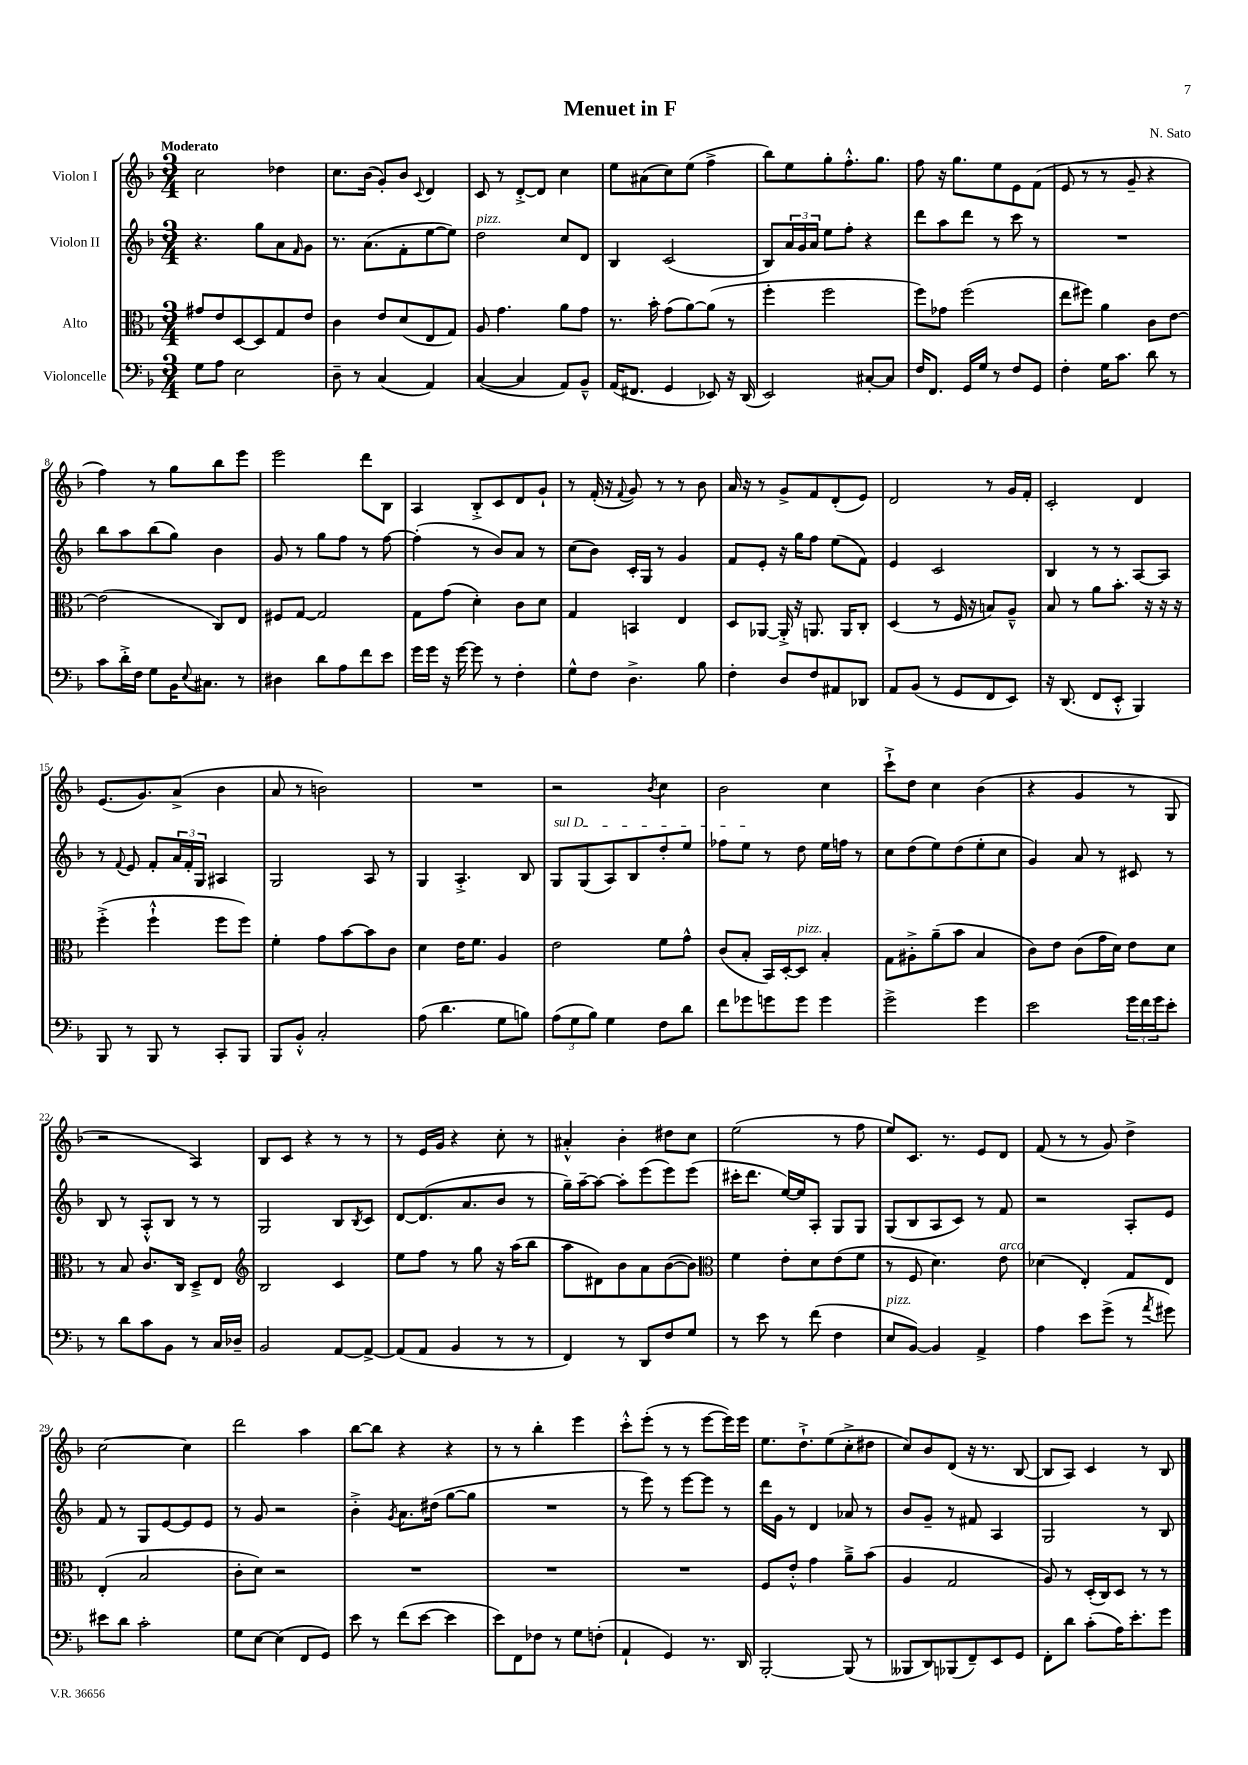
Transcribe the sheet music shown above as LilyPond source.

\header { title = "Menuet in F" composer = "N. Sato" }
<<
\new StaffGroup <<
\new Staff = "s0" \with { instrumentName = "Violon I" } {
    \clef treble \key f \major \numericTimeSignature \time 3/4 \tempo "Moderato"
    c''2 des''4 |
    c''8. bes'16( g'8-.) bes'8 \appoggiatura { c'8 } d'4 |
    c'8 r8 d'8~-.-> d'8 c''4 |
    e''8 ais'8( c''8) e''8( f''4-> |
    bes''8) e''8 g''8-. f''8.-.-^ g''8. |
    f''8 r16 g''8. e''8 e'8 f'8( |
    e'8 r8 r8 g'8-- r4 |
    f''4) r8 g''8 bes''8 e'''8 |
    e'''2 d'''8 bes8 |
    a4 bes8-.-> c'8 d'8 g'8-! |
    r8 f'16-.( r16 \appoggiatura { f'8 } g'8) r8 r8 bes'8 |
    a'16 r16 r8 g'8-> f'8 d'8-.( e'8) |
    d'2 r8 g'16 f'16-. |
    c'2-. d'4 |
    e'8.( g'8.) a'8->( bes'4 |
    a'8 r8 b'2) |
    R2. |
    r2 \acciaccatura { bes'8 } c''4 |
    bes'2 c''4 |
    c'''8-!-> d''8 c''4 bes'4( |
    r4 g'4 r8 g8 |
    r2 a4) |
    bes8 c'8 r4 r8 r8 |
    r8 e'16 g'16 r4 c''8-. r8 |
    ais'4-.-^ bes'4-. dis''8 c''8 |
    e''2( r8 f''8 |
    e''8) c'8. r8. e'8 d'8 |
    f'8( r8 r8 g'8) d''4-> |
    c''2~ c''4 |
    d'''2 a''4 |
    bes''8~ bes''8 r4 r4 |
    r8 r8 bes''4-. e'''4 |
    c'''8-.-^ e'''8-.( r8 r8 e'''8~ e'''16) e'''16 |
    e''8. d''8.-!-> e''8( c''8-.-> dis''8 |
    c''8) bes'8 d'8( r16 r8. bes8~ |
    bes8 a8) c'4 r8 bes8 \bar "|." |
}
\new Staff = "s1" \with { instrumentName = "Violon II" } {
    \clef treble \key f \major \numericTimeSignature \time 3/4
    r4. g''8 a'8 \grace { f'16 } g'8 |
    r8. a'8.( f'8-. e''8~ e''8) |
    d''2^\markup { \italic "pizz." } c''8 d'8 |
    bes4 c'2( |
    bes8) \tuplet 3/2 { a'16 g'16 a'16 } e''8 f''8-. r4 |
    d'''8 a''8 d'''8 r8 c'''8 r8 |
    R2. |
    bes''8 a''8 bes''8( g''8) bes'4 |
    g'8 r8 g''8 f''8 r8 f''8~ |
    f''4-.( r8 bes'8) a'8 r8 |
    c''8( bes'8) c'16-. g16 r8 g'4 |
    f'8 e'8-. r16 g''16 f''8 e''8( f'8) |
    e'4 c'2 |
    bes4 r8 r8 a8~ a8 |
    r8 \appoggiatura { f'8 } e'8 f'8-. \tuplet 3/2 { a'16 f'16-. g16 } ais4 |
    g2 a8 r8 |
    g4 a4.-.-> bes8 |
    \once \override TextSpanner.bound-details.left.text = \markup { \italic "sul D" } g8\startTextSpan g8( a8) bes8 d''8-. e''8 |
    fes''8 e''8\stopTextSpan r8 d''8 e''16 f''16 r8 |
    c''8 d''8( e''8) d''8( e''8-. c''8 |
    g'4) a'8 r8 cis'8 r8 |
    bes8 r8 a8-.-^ bes8 r8 r8 |
    g2 bes8 \acciaccatura { bes8 } c'8 |
    d'8~ d'8.( a'8. bes'8 r8 |
    g''16--) a''16~-- a''8~ a''8-. e'''8( e'''8) e'''8( |
    cis'''16-. d'''8. e''16~) e''16 a8-. g8 g8 |
    g8( bes8 a8 c'8) r8 f'8 |
    r2 a8-. e'8 |
    f'8 r8 g8 e'8~ e'8 e'8 |
    r8 g'8 r2 |
    bes'4-.-> \acciaccatura { g'8 } a'8. dis''16( g''8~ g''8 |
    R2. |
    r8 e'''8) r8 e'''8~ e'''8 r8 |
    d'''16 g'16 r8 d'4 aes'8 r8 |
    bes'8 g'8-- r8 fis'8 a4 |
    g2 r8 bes8 \bar "|." |
}
\new Staff = "s2" \with { instrumentName = "Alto" } {
    \clef alto \key f \major \numericTimeSignature \time 3/4
    gis'8 e'8 d8~ d8 g8 e'8 |
    c'4 e'8 d'8( e8 g8) |
    a8 g'4. a'8 g'8 |
    r8. bes'16-. g'8( a'8~) a'8( r8 |
    f''4-. f''2 |
    f''8) ges'8 f''2( |
    e''8 fis''8) a'4 c'8 e'8~ |
    e'2( c8) e8 |
    fis8 g8~ g2 |
    g8 g'8( d'4-.) c'8 d'8 |
    g4 b,4 e4 |
    d8 aes,8~ aes,16-.-> r16 a,8. a,16 c8-. |
    d4( r8 f16 r16 b8) a8---^ |
    bes8 r8 a'8 bes'8.-. r16 r16 r16 |
    f''4-.->( f''4-!-^ f''8 f''8) |
    f'4-. g'8 bes'8~ bes'8 c'8 |
    d'4 e'16 f'8. a4 |
    e'2 f'8 g'8-^ |
    c'8( bes8-. bes,16) d16~-. d8^\markup { \italic "pizz." } bes4-. |
    g8 ais8-.-> a'8--( bes'8 bes4 |
    c'8) e'8 c'8( g'16 d'16) e'8 d'8 |
    r8 bes8 c'8. c16 d8---> e8 |
    \clef treble bes2 c'4 |
    e''8 f''8 r8 g''8 r16 a''16( bes''8 |
    a''8 dis'8) bes'8 a'8 bes'8~( bes'8) |
    \clef alto f'4 e'8-. d'8 e'8( f'8 |
    r8 f8 d'4.) e'8^\markup { \italic "arco" } |
    des'4( e4-.) g8 e8 |
    e4-.( bes2 |
    c'8-. d'8) r2 |
    R2. |
    R2. |
    R2. |
    f8 e'8-.-^ g'4 a'8---> bes'8( |
    a4 g2 |
    a8) r8 d16-.( c16) d8 r8 r8 \bar "|." |
}
\new Staff = "s3" \with { instrumentName = "Violoncelle" } {
    \clef bass \key f \major \numericTimeSignature \time 3/4
    g8 a8 e2 |
    d8-- r8 c4( a,4) |
    c4~( c4 a,8) bes,8---^ |
    a,16( fis,8. g,4 ees,8) r16 d,16( |
    e,2) cis8~-. cis8 |
    f16 f,8. g,16 g16 r8 f8 g,8 |
    f4-. g16 c'8. d'8 r8 |
    c'8 d'16-.-> f16 g8 bes,16 \appoggiatura { e8 } cis8. r8 |
    dis4 d'8 a8 f'8 e'8 |
    g'16 g'16 r16 g'16~ g'8 r8 f4-. |
    g8-^ f8 d4.-> bes8 |
    f4-. d8 f8 ais,8 des,8 |
    a,8 bes,8( r8 g,8 f,8 e,8) |
    r16 d,8.( f,8 e,8-.-^ bes,,4) |
    bes,,8 r8 bes,,8 r8 c,8-. bes,,8 |
    bes,,8 bes,8-.-^ c2-. |
    a8( d'4. g8 b8) |
    \tuplet 3/2 { a8( g8 bes8) } g4 f8 d'8 |
    f'8 ges'8 g'8 g'8 g'4 |
    g'2-> g'4 |
    e'2 \tuplet 3/2 { g'16 f'16 g'16 } e'8-. |
    r8 d'8 c'8 bes,8 r8 c16 des16-- |
    bes,2 a,8~ a,8~-> |
    a,8( a,8 bes,4 r8 r8 |
    f,4) r8 d,8 f8 g8 |
    r8 e'8 r8 f'8( f4 |
    e8^\markup { \italic "pizz." } bes,8~) bes,4 a,4-> |
    a4 e'8 g'8->( r8 \acciaccatura { a'8 } gis'8) |
    eis'8 d'8 c'2-. |
    g8 e8~ e4( f,8 g,8) |
    e'8 r8 f'8( e'8~ e'4 |
    e'8) f,8 fes8 r8 g8 f8-.( |
    a,4-! g,4) r8. d,16 |
    bes,,2~-. bes,,8( r8 |
    beses,,8 d,8) bes,,8( f,8--) e,8 g,8 |
    f,8-. d'8 c'8-.( a16) e'8.-. g'8 \bar "|." |
}
>>
>>
